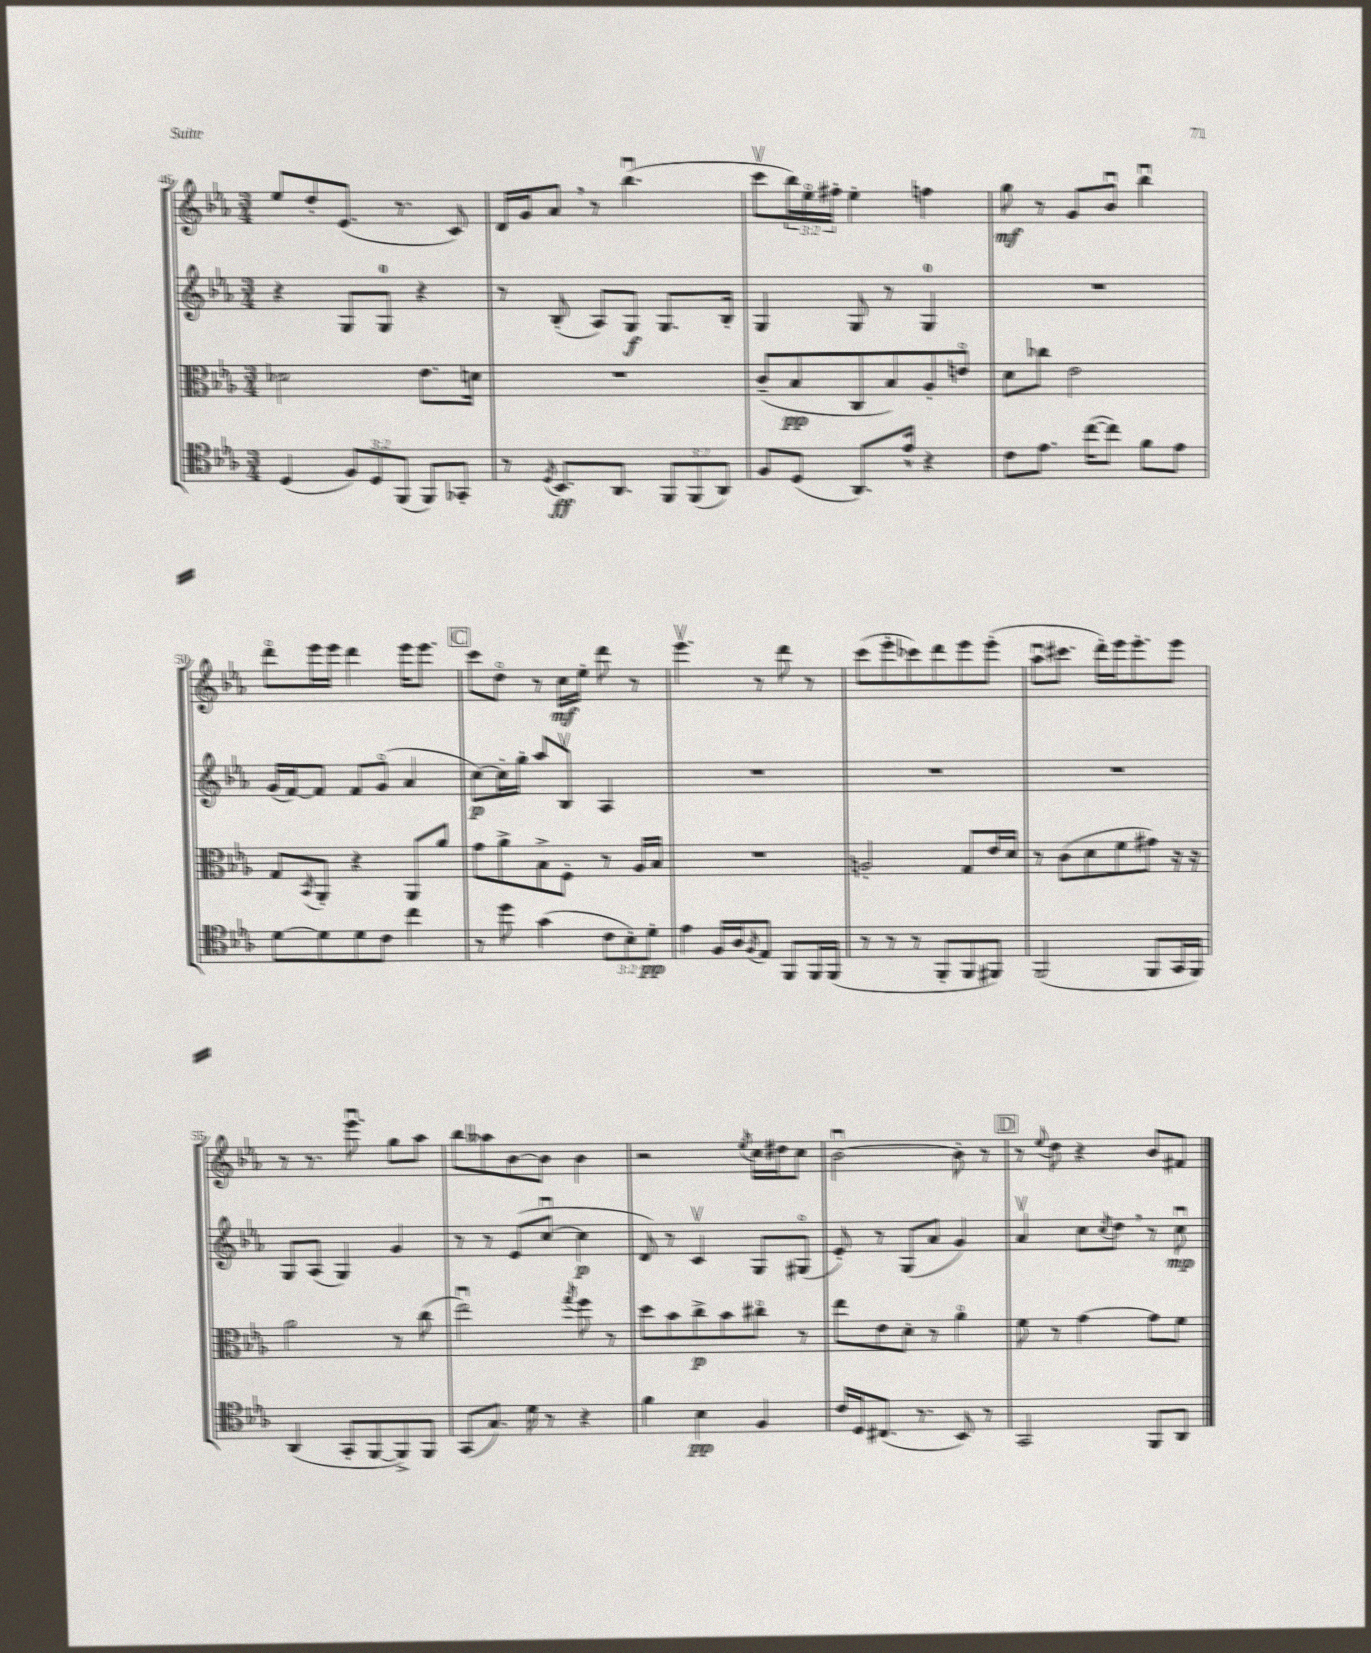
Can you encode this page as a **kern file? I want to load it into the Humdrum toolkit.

**kern	**dynam	**kern	**dynam	**kern	**dynam	**kern	**dynam
*part4	*part4	*part3	*part3	*part2	*part2	*part1	*part1
*staff4	*staff4	*staff3	*staff3	*staff2	*staff2	*staff1	*staff1
*clefC4	*	*clefC3	*	*clefG2	*	*clefG2	*
*k[b-e-a-]	*	*k[b-e-a-]	*	*k[b-e-a-]	*	*k[b-e-a-]	*
*M3/4	*	*M3/4	*	*M3/4	*	*M3/4	*
=46	=46	=46	=46	=46	=46	=46	=46
(4D/	.	2d-X\	.	4r	.	8ee-/L	.
.	.	.	.	.	.	8dd'/	.
12F/L)	.	.	.	8G/L	.	(8.e-/J	.
12D/	.	.	.	.	.	.	.
.	.	.	.	8G/J	.	.	.
(12FF/J	.	.	.	.	.	.	.
.	.	.	.	.	.	8.r	.
8FF/L)	.	8.e-\L	.	4r	.	.	.
8GG-X'/J	.	.	.	.	.	8c/)	.
.	.	16dn\Jk	.	.	.	.	.
=47	=47	=47	=47	=47	=47	=47	=47
8r	.	2.r	.	8r	.	16d/LL	.
.	.	.	.	.	.	16g/J	.
8qD/	.	.	.	.	.	.	.
8.BB-/L	ff	.	.	(8B-'/	.	8a-,/J	.
.	.	.	.	8A-/L)	.	8r	.
8.AA-/J	.	.	.	.	.	.	.
.	.	.	.	8G/J	f	(4.bb-u\	.
12FF/L	.	.	.	8.G/L	.	.	.
(12FF/	.	.	.	.	.	.	.
12AA-/J)	.	.	.	.	.	.	.
.	.	.	.	16B-'/Jk	.	.	.
=48	=48	=48	=48	=48	=48	=48	=48
8F/L	.	(8c~/L	.	4G/	.	8cccv\L	.
(8D/J	.	8B-/	pp	.	.	24bb-\L)	.
.	.	.	.	.	.	24ee-\	.
.	.	.	.	.	.	24ff#X'\JJ	.
8.AA-/L)	.	8C/	.	8G/	.	4ee-'\	.
.	.	8B-/)	.	8r	.	.	.
16e-^^/Jk	.	.	.	.	.	.	.
4r	.	8A-'/	.	4G/	.	4ffn\	.
.	.	8en/J	.	.	.	.	.
=49	=49	=49	=49	=49	=49	=49	=49
8c\L	.	8d\L	.	2.r	.	8gg\	mf
8.e-\J	.	8cc-X\J	.	.	.	8r	.
.	.	2e-\	.	.	.	8g/L	.
([16cc\KL	.	.	.	.	.	.	.
8cc\J])	.	.	.	.	.	8b-u/J	.
8f\L	.	.	.	.	.	4bb-u\	.
8e-\J	.	.	.	.	.	.	.
!!LO:LB:g=z
=50	=50	=50	=50	=50	=50	=50	=50
[8d\L	.	8G/L	.	(16g/LL	.	8ddd\L	.
.	.	.	.	[16f/J)	.	.	.
.	.	8qBB-/	.	.	.	.	.
8d\]	.	8AA-'/J	.	8f/J]	.	16eee-\L	.
.	.	.	.	.	.	16eee-\JJ	.
8d\	.	4r	.	8f/L	.	4ddd\	.
8c\J	.	.	.	(8g/J	.	.	.
4cc\	.	8AA-/L	.	4a-/	.	16eee-\KL	.
.	.	.	.	.	.	8.eee-\J	.
.	.	8a-/J	.	.	.	.	.
!!LO:REH:place=s1:t=C
=51	=51	=51	=51	=51	=51	=51	=51
8r	.	8g\L	.	[8cc\L)	p	8ccc\L	.
8dd\	.	8a-^\	.	16cc'\L]	.	8dd\J	.
.	.	.	.	16gg'\JJ	.	.	.
(4g\	.	8B-^\	.	8aa-/L	.	8r	.
.	.	8F'\J	.	8B-v/J	.	16cc\LL	mf
.	.	.	.	.	.	16ee-'\JJ	.
12c\L	.	8r	.	4A-/	.	8ddd\	.
12B-'\)	.	.	.	.	.	.	.
.	.	16A-/LL	.	.	.	8r	.
12d'\J	pp	.	.	.	.	.	.
.	.	16B-/JJ	.	.	.	.	.
=52	=52	=52	=52	=52	=52	=52	=52
4e-\	.	2.r	.	2.r	.	4.eee-v\	.
16F/LL	.	.	.	.	.	.	.
16A-/J	.	.	.	.	.	.	.
8qF/	.	.	.	.	.	.	.
8E-/J	.	.	.	.	.	8r	.
8FF/L	.	.	.	.	.	8ddd\	.
16FF/L	.	.	.	.	.	8r	.
(16FF/JJ	.	.	.	.	.	.	.
=53	=53	=53	=53	=53	=53	=53	=53
8r	.	2An'/	.	2.r	.	(8ccc\L	.
8r	.	.	.	.	.	8eee-'\	.
8r	.	.	.	.	.	8ccc-X\)	.
8FF'/L	.	.	.	.	.	8ddd\	.
8FF/	.	8G/L	.	.	.	8eee-\	.
8FF#X/J)	.	16e-/L	.	.	.	(8eee-'\J	.
.	.	16d/JJ	.	.	.	.	.
=54	=54	=54	=54	=54	=54	=54	=54
(2FF/	.	8r	.	2.r	.	8aa-u\L	.
.	.	(8c\L	.	.	.	8.ccc#X\J	.
.	.	8d\	.	.	.	.	.
.	.	.	.	.	.	16ddd'\LL)	.
.	.	8f\	.	.	.	16eee-\J	.
.	.	.	.	.	.	8.eee-'\	.
8FF/L	.	8g#X\J)	.	.	.	.	.
16GG/L	.	16r	.	.	.	8eee-\J	.
16FF/JJ)	.	16r	.	.	.	.	.
!!LO:LB:g=z
=55	=55	=55	=55	=55	=55	=55	=55
(4AA-/	.	2a-\	.	8G/L	.	8r	.
.	.	.	.	(8A-/J	.	8.r	.
8GG'/L	.	.	.	4G/)	.	.	.
.	.	.	.	.	.	8.eee-u\	.
[8FF/	.	.	.	.	.	.	.
8FF^/])	.	8r	.	4g/	.	8gg\L	.
8FF/J	.	(8cc\	.	.	.	8aa-\J	.
=56	=56	=56	=56	=56	=56	=56	=56
(8GG/L	.	2ee-u\)	.	8r	.	8bb-\L	.
8.G/J)	.	.	.	8r	.	8aa--X\	.
.	.	.	.	(8e-/L	.	[8b-\	.
16d\	.	.	.	.	.	.	.
8r	.	.	.	[8ccu/J	.	8b-\J]	.
.	.	8qgg/	.	.	.	.	.
4r	.	8ff\	.	4cc\]	p	4b-\	.
.	.	8r	.	.	.	.	.
=57	=57	=57	=57	=57	=57	=57	=57
4f\	.	8dd\L	.	8d/)	.	2r	.
.	.	8b-\	.	8r	.	.	.
4B-\	pp	8cc^\	p	4cv/	.	.	.
.	.	8b-\	.	.	.	.	.
.	.	.	.	.	.	8qee-/	.
4F/	.	8cc#X\J	.	8G/L	.	16cc\LL	.
.	.	.	.	.	.	16dd#X\J	.
.	.	8r	.	(8G#X/J	.	8cc\J	.
=58	=58	=58	=58	=58	=58	=58	=58
16c/LL	.	8ee-\L	.	8e-'/)	.	[2b-u\	.
16D/J	.	.	.	.	.	.	.
(8.C#X/J	.	8e-\	.	8r	.	.	.
.	.	8d'\J	.	(8G/L	.	.	.
8.r	.	.	.	.	.	.	.
.	.	8r	.	8a-/J	.	.	.
8BB-/)	.	4a-\	.	4g/)	.	8b-'\]	.
8r	.	.	.	.	.	8r	.
!!LO:REH:place=s1:t=D
=59	=59	=59	=59	=59	=59	=59	=59
2GG/	.	8f\	.	4a-v/	.	8r	.
.	.	.	.	.	.	8qqee-/	.
.	.	8r	.	.	.	8dd\	.
.	.	[4g\	.	8cc\L	.	4r	.
.	.	.	.	8qcc/	.	.	.
.	.	.	.	8dd,\J	.	.	.
8FF/L	.	8g\L]	.	8r	.	8b-/L	.
8AA-/J	.	8f\J	.	8ccu\	mp	8f#X/J	.
==	==	==	==	==	==	==	==
*-	*-	*-	*-	*-	*-	*-	*-
